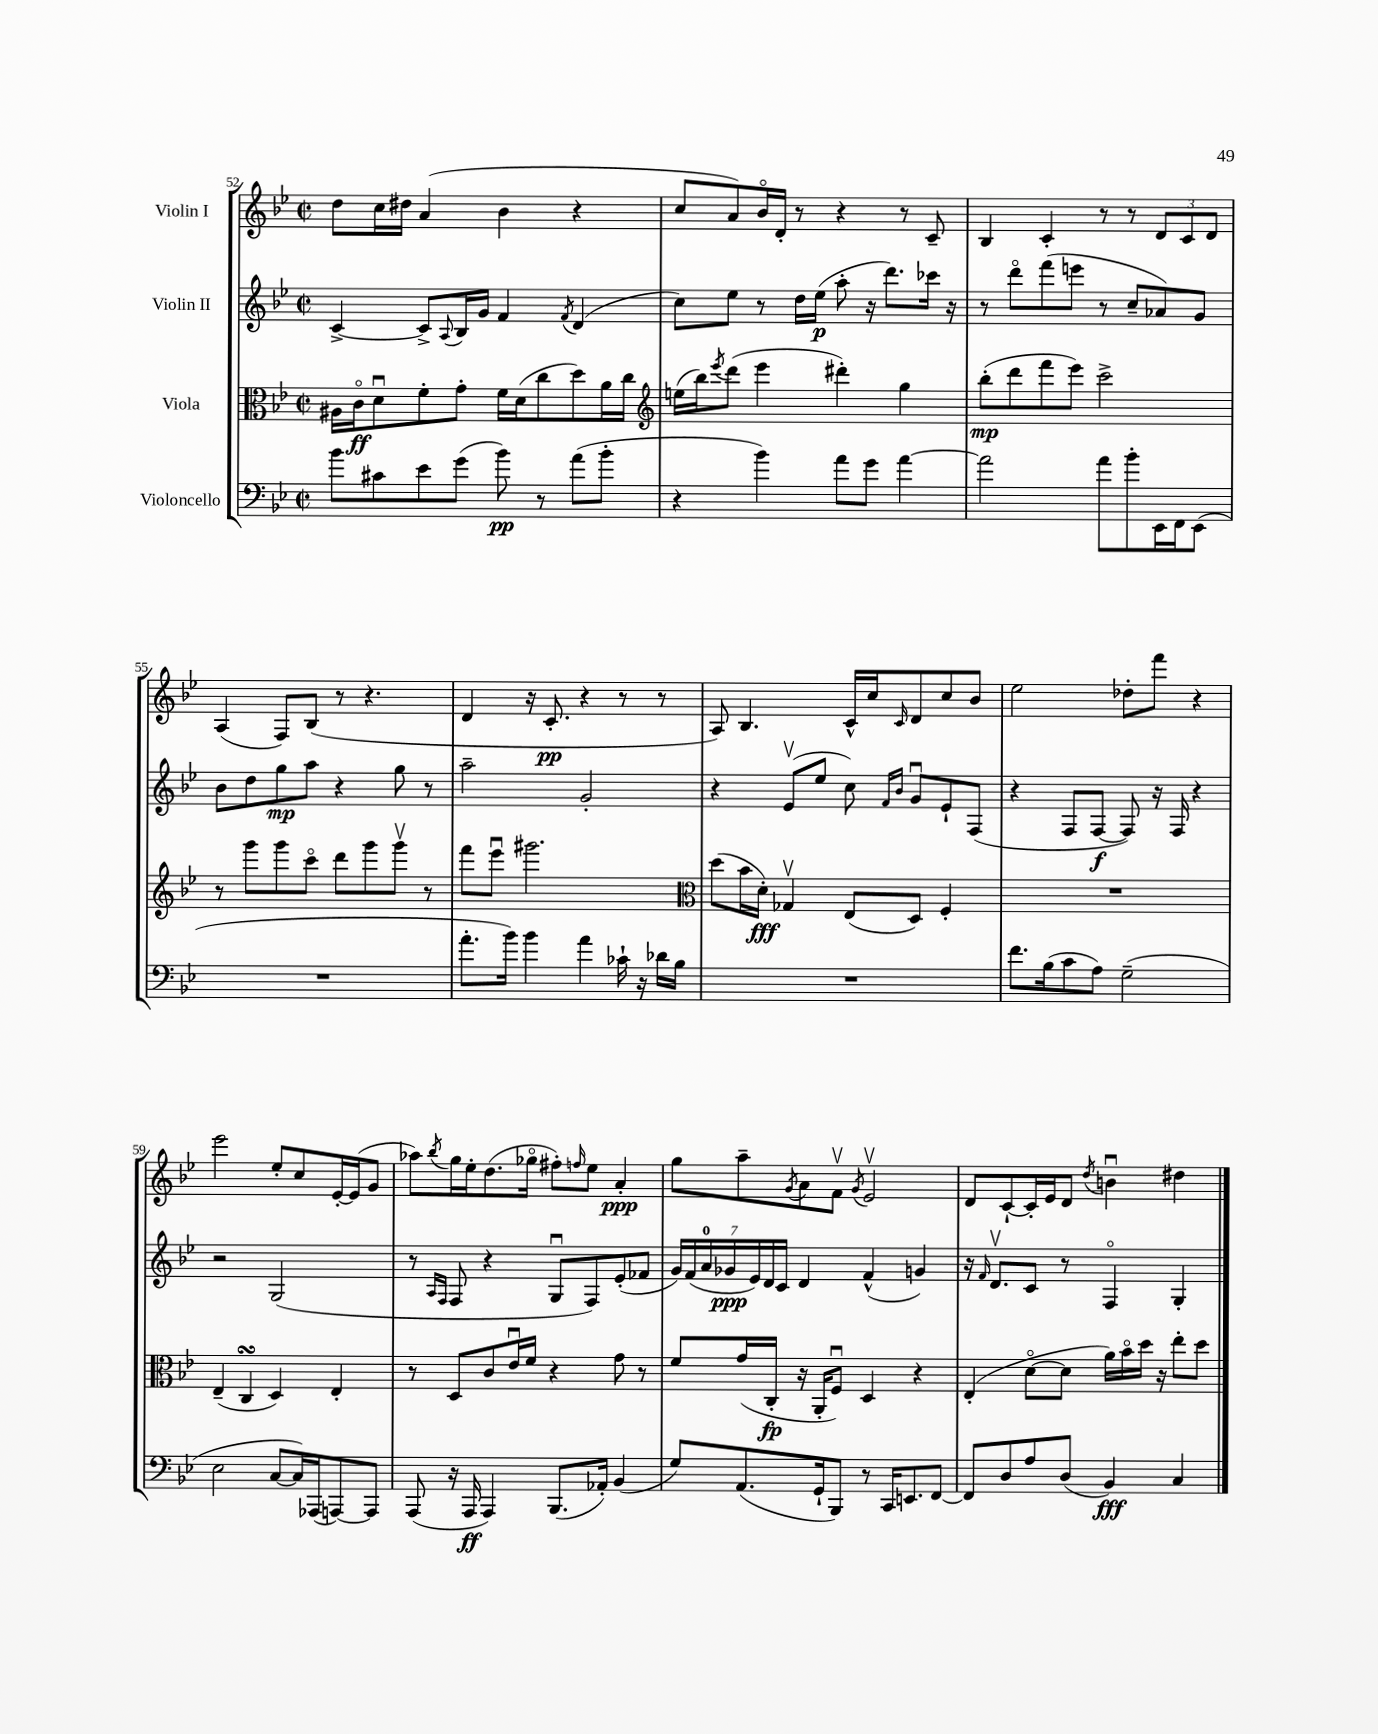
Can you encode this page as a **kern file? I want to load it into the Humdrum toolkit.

**kern	**kern	**kern	**kern
*staff4	*staff3	*staff2	*staff1
*clefF4	*clefC3	*clefG2	*clefG2
*k[b-e-]	*k[b-e-]	*k[b-e-]	*k[b-e-]
*M2/2	*M2/2	*M2/2	*M2/2
*met(c|)	*met(c|)	*met(c|)	*met(c|)
8b-	16A#	[4c^	8dd
.	16co	.	.
8c#	8du	.	16cc
.	.	.	16dd#
8e-	8f'	8c^]	(4a
.	.	8qqA	.
(8g	8g'	16B-	.
.	.	16g	.
8b-)	16f	4f	4b-
.	(16d	.	.
8r	8cc	.	.
.	.	8qf	.
(8a	8dd)	(4d	4r
8b-'	16a	.	.
.	16cc	.	.
=	=	=	=
*	*clefG2	*	*
4r	(16ee	8cc)	8cc
.	16bb-)	.	.
.	8qeee-	.	.
.	(8ddd	8ee-	8a)
4b-)	4eee-	8r	16b-o
.	.	.	16d'
.	.	16dd	8r
.	.	(16ee-	.
8a	4ddd#')	8aa'	4r
8g	.	16r	.
.	.	8.ddd)	.
[4a	4gg	.	8r
.	.	16ccc-	8c~
.	.	16r	.
=	=	=	=
2a]	(8bb-'	8r	4B-
.	8ddd	8dddo	.
.	8fff	(8fff	4c'
.	8eee-)	8eee	.
8a	2ccc^	8r	8r
8b-'	.	8cc~	8r
16EE-	.	8a-)	12d
16FF	.	.	.
.	.	.	12c
(8EE-	.	8g	.
.	.	.	12d
=	=	=	=
1r	8r	8b-	(4A
.	8ggg	8dd	.
.	8ggg	8gg	8F)
.	8ccco	8aa	(8B-
.	8ddd	4r	8r
.	8ggg	.	4.r
.	8gggv	8gg	.
.	8r	8r	.
=	=	=	=
8.a'	8fff	2aa~	4d
.	8eee-u	.	.
16b-)	.	.	.
4b-	2.ggg#	.	16r
.	.	.	8.c'
4a	.	2g'	4r
16c-`	.	.	8r
16r	.	.	.
16d-	.	.	8r
16B-	.	.	.
=	=	=	=
*	*clefC3	*	*
1r	(8dd	4r	8A)
.	16b-	.	4.B-
.	16d')	.	.
.	4G-v	(8e-v	.
.	.	8ee-	.
.	(8E-	8cc)	16c^^
.	.	.	16cc
.	.	16qqf	.
.	.	16qqb-	16qqc
.	8D)	8gu	8d
.	4F'	8e-`	8cc
.	.	(8F	8b-
=	=	=	=
8.f	1r	4r	2ee-
(16B-	.	.	.
8c	.	8F	.
8A)	.	[8F	.
(2G~	.	8F])	8dd-'
.	.	16r	8fff
.	.	16F	.
.	.	4r	4r
=	=	=	=
2E-	(4E-~	2r	2eee-
.	4C	.	.
[8C	4D)	(2G	8ee-'
16C])	.	.	8cc
(16AAA-	.	.	.
[8AAA)	4E-'	.	[16e-'
.	.	.	(16e-]
8AAA]	.	.	8g
=	=	=	=
(8AAA	8r	8r	8aa-)
.	.	16qqA	.
.	.	16qqF	8qbb-
16r	8D	8F	16gg
16AAA	.	.	16ee-'
4AAA)	8c	4r	(8.dd
.	16e-u	.	.
.	16f	.	16gg-o
(8.BBB-	4r	8Gu	8ff#')
.	.	.	16qqff
.	.	8F)	8ee-
16AA-')	.	.	.
(4BB-	8g	(8e-'	4a'
.	8r	8f-	.
=	=	=	=
8G)	8f	28g)	8gg
.	.	(28f	.
.	.	28a	.
.	.	28g-	.
(8.AA	(16g	.	8aa~
.	.	28e-)	.
.	.	28d	.
.	16C'	.	.
.	.	28c	.
.	.	.	8qg
.	16r	4d	8a
16GG`	16AA'	.	.
8BBB-)	8Fu)	.	8fv
.	.	.	8qg
8r	4D	(4f^^	2e-v
16CC	.	.	.
8.EE	.	.	.
.	4r	4g)	.
[8FF	.	.	.
=	=	=	=
8FF]	(4E-'	16r	8d
.	.	16qqf	.
.	.	8.dv	.
8D	.	.	[8c`
8A	[8do	8c	16c']
.	.	.	16e-
(8D	8d]	8r	8d
.	.	.	8qdd
4BB-)	16a)	4Fo	4bu
.	16b-o	.	.
.	16dd	.	.
.	16r	.	.
4C	8ee-'	4G'	4dd#
.	8dd	.	.
==	==	==	==
*-	*-	*-	*-
